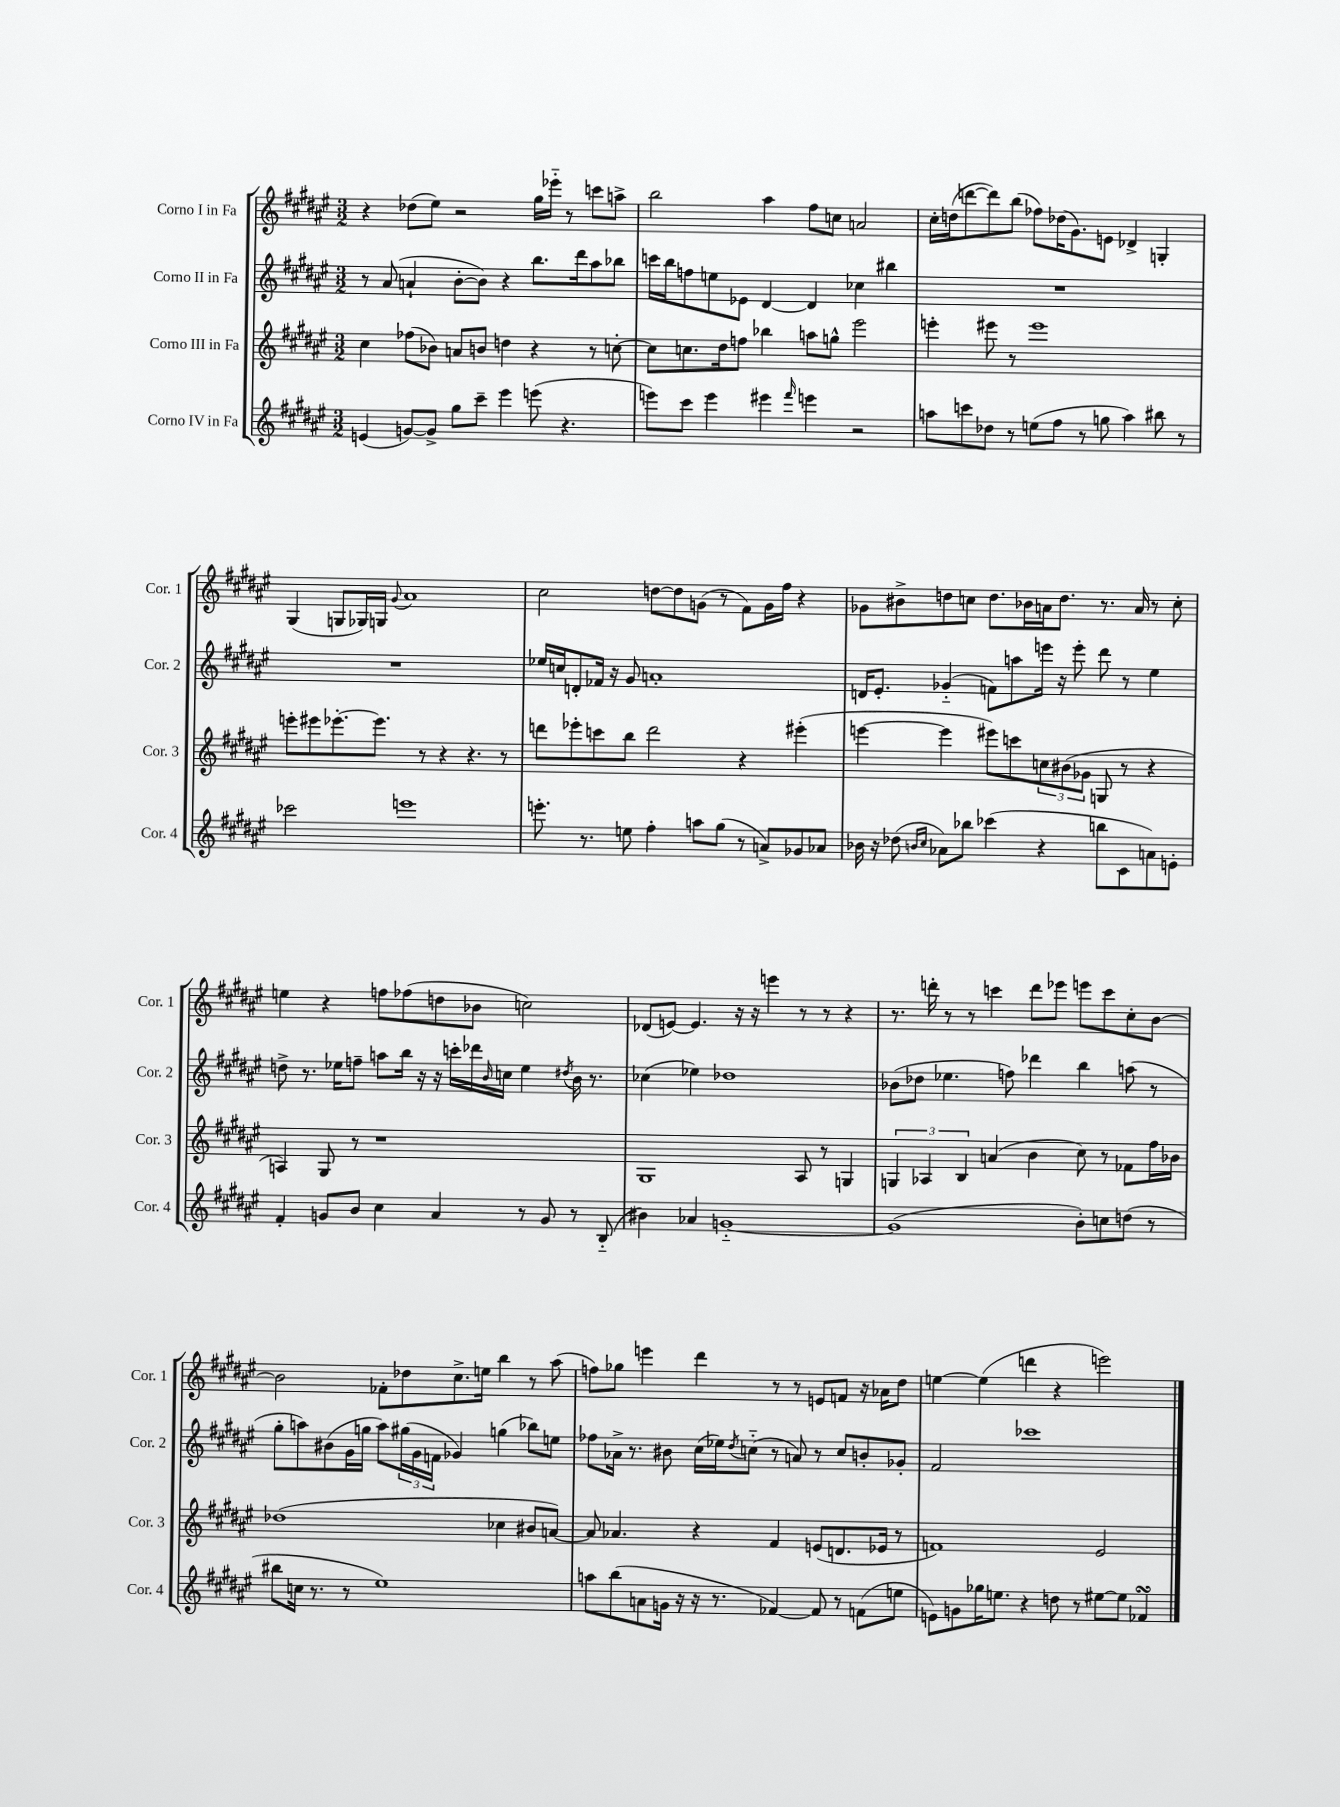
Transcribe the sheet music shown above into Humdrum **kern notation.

**kern	**kern	**kern	**kern
*staff4	*staff3	*staff2	*staff1
*clefG2	*clefG2	*clefG2	*clefG2
*k[f#c#g#d#a#e#]	*k[f#c#g#d#a#e#]	*k[f#c#g#d#a#e#]	*k[f#c#g#d#a#e#]
*M3/2	*M3/2	*M3/2	*M3/2
(4e	4cc#	8r	4r
.	.	(8a#	.
[8g)	(8ff-	4a`	(8dd-
8g^]	8b-)	.	8ee#)
8gg#	8a	[8b'	2r
8ccc#~	8b	8b])	.
4eee#	4dd	4r	.
(8eee	4r	8.bb	16gg#
.	.	.	16eee-'~
4.r	.	.	8r
.	.	16ddd#	.
.	8r	8aa#	8ccc
.	[8cc'	8bb-	8aa^
=	=	=	=
8eee)	8cc]	16ccc	2bb
.	.	16bb	.
8ccc#	8.cc	8ff	.
4eee	.	8ee	.
.	16dd#	.	.
.	8ff	8e-	.
4eee#	4bb-	[4d#	4aa#
16qqfff#	.	.	.
4eee	8aa	4d#]	8ff#
.	8gg^^	.	8cc
2r	2eee#	4cc-	2a
.	.	4bb#	.
=	=	=	=
8aa	4eee'	1.r	16cc#'
.	.	.	(16dd
8ccc	.	.	[8ddd
8dd-	8eee#	.	8ddd])
8r	8r	.	(8bb
(8ee	1eee#	.	8ff-)
8ff#	.	.	(16dd-
.	.	.	8.g#)
8r	.	.	.
8gg	.	.	8e
4aa)	.	.	4d-^
8bb#	.	.	4G'
8r	.	.	.
=	=	=	=
2ccc-	8eee'	1.r	(4G#
.	8eee#	.	.
.	[8.eee-'	.	8G
.	.	.	16G-)
.	8.eee-]	.	16G
.	.	.	8qqg#
1eee	.	.	1a#
.	8r	.	.
.	4r	.	.
.	4.r	.	.
.	8r	.	.
=	=	=	=
8.eee'	8ddd	16ee-	2cc#
.	.	16cc	.
.	8eee-'	8d'	.
8.r	.	.	.
.	8ccc	16f-	.
.	.	16r	.
8ee	8bb	8g#	.
4ff#'	2ddd	1a'	[8dd
.	.	.	8dd]
8aa	.	.	(8g
(8gg#	.	.	8r
8r	4r	.	8f#)
8a^)	.	.	16g
.	.	.	16ff#
8g-	(4eee#'	.	4r
8a-	.	.	.
=	=	=	=
16b-	[4eee	16d	8g-
16r	.	8.e#'	.
(8dd-	.	.	8b#^
16qqb	.	.	.
16qqcc#	.	.	.
8a-)	4eee]	(4g-'~	8dd
8bb-	.	.	8cc
(4ccc-	8eee#)	8f)	8.dd
.	8ccc	8aa	.
.	.	.	16b-
4r	12cc	16eee	16a
.	.	16r	8.dd
.	(12b#	.	.
.	.	8eee'	.
.	12g-	.	.
8bb	8G	8ddd#	8.r
8c#	8r	8r	.
.	.	.	16a
8a)	4r	4ee#	8r
8e'	.	.	8cc'
=	=	=	=
4f#'	4A)	8dd^	4ee
.	.	8.r	.
8g	8G#	.	4r
.	.	16ee-	.
8b	8r	8ff~	.
4cc#	1r	8aa	8ff
.	.	16bb	(8ff-
.	.	16r	.
4a#	.	16r	8dd
.	.	16ccc'	.
.	.	16ddd-	8b-
.	.	16qqb	.
.	.	16cc	.
8r	.	4ee-	2cc)
8g	.	.	.
.	.	8qdd#	.
8r	.	16b	.
.	.	8.r	.
(8B'~	.	.	.
=	=	=	=
4b#)	1G#	(4cc-	(8d-
.	.	.	[8e)
4a-	.	4ee-)	4.e]
[1g'~	.	1dd-	.
.	.	.	16r
.	.	.	16r
.	.	.	4eee
.	8A#	.	8r
.	8r	.	8r
.	4G	.	4r
=	=	=	=
(1g]	6G	(8b-	8.r
.	.	8dd-	.
.	6A-	.	.
.	.	.	16ddd'
.	.	4.ee-	8r
.	6B	.	.
.	.	.	8r
.	(4a	.	4ccc
.	.	8ff)	.
.	4b	4ddd-	8ddd
.	.	.	8eee-
8b')	8cc#)	4bb	8eee
8cc	8r	.	8ccc
(8dd	8f-	(8aa	8cc#'
8r	16ff#	8r	[8b
.	16b-	.	.
=	=	=	=
8bb#	(1dd-	8gg#'	2b]
16cc	.	8aa)	.
8.r	.	.	.
.	.	(8b#	.
8r	.	16g#	.
.	.	16gg	.
1ee#)	.	8aa)	8f-'
.	.	(24gg#	8dd-
.	.	24g#	.
.	.	24f	.
.	.	4g-)	8.cc#^
.	.	.	16ee
.	4cc-	(4gg	4bb
.	8b#	8bb-)	8r
.	[8a)	8ee	(8aa#
=	=	=	=
8aa	8a]	8ff-	8ff)
(8bb	4.a-	16a-^	8gg-
.	.	8.r	.
8a	.	.	4eee
16g	.	8b#	.
16r	.	.	.
16r	4r	(16cc#	4ddd#
8.r	.	16ee-)	.
.	.	8qdd#	.
.	.	(8cc'~	.
[4f-)	4f#	8r	8r
.	.	8a)	8r
8f-]	(8e	8r	8e
8r	8.d	8cc	8f
(8f	.	8b'	16r
.	16e-	.	16a-
8ee	8r	8g-'	8dd#
=	=	=	=
8e)	1f)	2f#	[4ee
8g	.	.	.
16gg-	.	.	(4ee]
8.ee	.	.	.
4r	.	1ccc-	4ddd
8dd	.	.	4r
8r	.	.	.
[8ee#	2e#	.	2eee)
8ee#]	.	.	.
4f-	.	.	.
==	==	==	==
*-	*-	*-	*-
